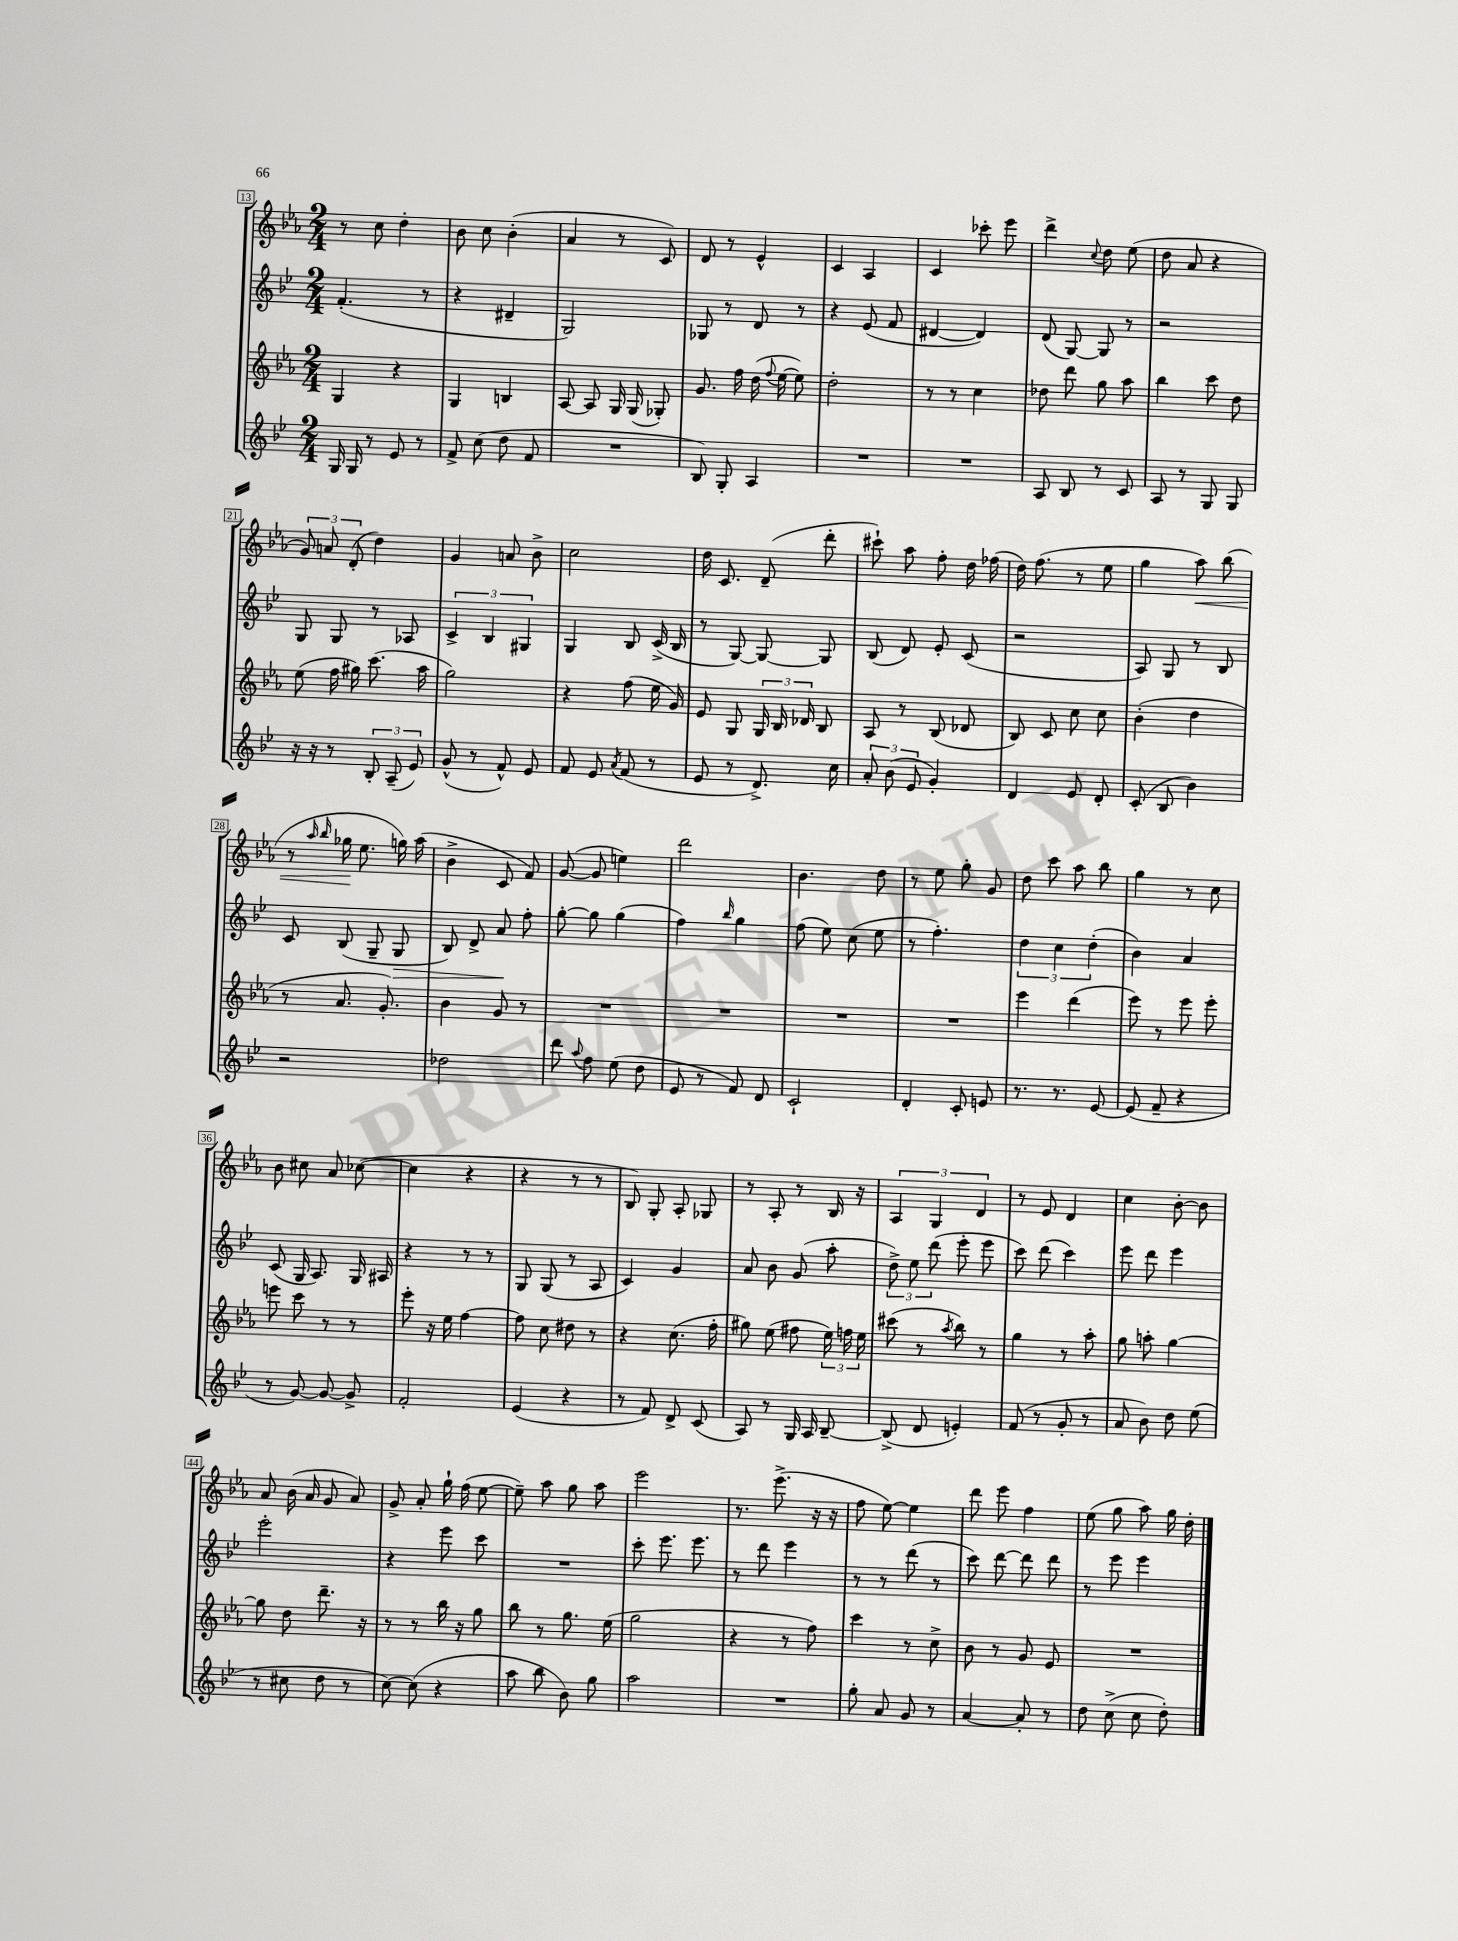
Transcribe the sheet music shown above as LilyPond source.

<<
\new StaffGroup <<
\new Staff = "s0" {
    \clef treble \key ees \major \numericTimeSignature \time 2/4
    \autoBeamOff r8 c''8 d''4-. |
    bes'8 c''8 bes'4-.( |
    aes'4 r8 c'8) |
    d'8 r8 ees'4-^ |
    c'4 aes4 |
    c'4 ces'''8-. ees'''8 |
    d'''4-> \appoggiatura { c''8 } d''8 ees''8( |
    d''8 aes'8 r4 |
    \tuplet 3/2 { g'8) a'8 d'8-.( } d''4) |
    g'4 a'8 bes'8-> |
    c''2 |
    d''16 c'8. d'8--( d'''8-. |
    cis'''8-!) aes''8 f''8-. d''16 fes''16( |
    d''16) f''8.( r8 ees''8 |
    g''4 aes''8\<) bes''8( |
    r8 \grace { aes''16 bes''16 } ges''16\! ees''8. g''16) aes''16( |
    bes'4-> c'8 f'8) |
    g'8~( g'8 e''4) |
    d'''2 |
    bes'4. d''8 |
    r8 ees''8 g''8-. g'8 |
    d''8 c'''8 aes''8 bes''8 |
    g''4 r8 c''8 |
    bes'8 cis''8 aes'8 ces''8~( |
    ces''4 r4 |
    r4 r8 r8 |
    bes8) g8-. aes8-. ges8 |
    r8 aes8-. r8 bes16 r16 |
    \tuplet 3/2 { aes4 g4 d'4 } |
    r8 ees'8 d'4 |
    c''4 bes'8~-. bes'8 |
    aes'8 bes'16( aes'16 g'8 aes'8) |
    g'8-> aes'8-. g''16-! f''16( ees''8~ |
    ees''8--) aes''8 g''8 aes''8 |
    ees'''2 |
    r8. ees'''8.->( r16 r16 |
    f''8 ees''8~) ees''4 |
    d'''8 ees'''8 f''4 |
    ees''8( g''8 aes''8) g''16 d''16-. \bar "|." |
}
\new Staff = "s1" {
    \clef treble \key bes \major \numericTimeSignature \time 2/4
    \autoBeamOff f'4.-.( r8 |
    r4 dis'4-- |
    g2) |
    ges8 r8 d'8 r8 |
    r4 ees'8( f'8 |
    dis'4~ dis'4) |
    d'8( g8~) g8 r8 |
    r2 |
    g8 g8 r8 aes8 |
    \tuplet 3/2 { c'4-> bes4 gis4 } |
    g4 bes8 c'16->( bes16 |
    r8 g8~) g8~ g8 |
    bes8( d'8) ees'8-. c'8( |
    r2 |
    a8) g8 r8 bes8 |
    c'8 bes8( g8-- g8\> |
    bes8) d'8-> a'8\! f''8-. |
    g''8~-. g''8 g''4( |
    f''4) \grace { bes''16 } g''4 |
    f''8( ees''8) c''8( ees''8 |
    r8 f''4.-.) |
    \tuplet 3/2 { d''4 c''4 d''4-.( } |
    bes'4) a'4 |
    c'8( g16 a8.) g16 ais16 |
    r4 r8 r8 |
    g8 g8( r8 a8 |
    c'4) g'4 |
    a'8 bes'8 g'8( a''8-. |
    \tuplet 3/2 { d''8->) ees''8 d'''8( } ees'''8-. ees'''8 |
    c'''8) d'''8( c'''4) |
    ees'''8 d'''8 ees'''4 |
    ees'''2-. |
    r4 ees'''8 c'''8 |
    R2 |
    c'''8-. ees'''8. ees'''8. |
    r8 d'''8 ees'''4 |
    r8 r8 d'''8( r8 |
    c'''8) d'''8~ d'''8 d'''8 |
    r8 ees'''8 ees'''4 \bar "|." |
}
\new Staff = "s2" {
    \clef treble \key ees \major \numericTimeSignature \time 2/4
    \autoBeamOff g4 r4 |
    g4 b4 |
    aes8~ aes8 g16 g16( ges8-.) |
    g'8. f''16 d''16( \appoggiatura { f''8 } ees''16~ ees''8) |
    d''2-. |
    r8 r8 c''4 |
    des''8 d'''8 g''8 aes''8 |
    bes''4 c'''8 d''8 |
    ees''8( f''16 gis''16) c'''8.( aes''16 |
    g''2) |
    r4 f''8( ees''16 g'16) |
    ees'8 g8 \tuplet 3/2 { g16 bes16 des'16 } bes8 |
    aes8 r8 bes8( des'8 |
    bes8) c'8 c''8 c''8 |
    bes'4-.( d''4 |
    r8 aes'8. g'8.-.) |
    bes'4 g'8 r8 |
    R2 |
    R2 |
    R2 |
    R2 |
    ees'''4 d'''4( |
    ees'''8) r8 ees'''8 ees'''8-. |
    e'''8 c'''8 r8 r8 |
    ees'''8-. r16 ees''16 f''4~ |
    f''8 c''8 dis''8 r8 |
    r4 c''8.( f''16-. |
    gis''8) ees''8( fis''8 \tuplet 3/2 { ees''16) f''16 ees''16 } |
    cis'''8( r8 \acciaccatura { aes''8 } bes''8) r8 |
    g''4 r8 aes''8-. |
    g''8 a''8-. g''4~ |
    g''8 d''8 d'''8.-- r16 |
    r8 r8 bes''16 r16 g''8 |
    bes''8 r8 g''8. ees''16( |
    g''2 |
    r4 r8 f''8) |
    c'''4 r8 c''8-> |
    bes'8 r8 g'8 ees'8 |
    R2 \bar "|." |
}
\new Staff = "s3" {
    \clef treble \key bes \major \numericTimeSignature \time 2/4
    \autoBeamOff g16 g16 r8 ees'8 r8 |
    f'8-> c''8( d''8 f'8 |
    R2 |
    bes8) g8-. a4 |
    R2 |
    R2 |
    a8 bes8 r8 c'8 |
    a8 r8 g8 g8 |
    r16 r16 r8 \tuplet 3/2 { bes8-. a8--( ees'8) } |
    g'8-^( r8 f'8-^) ees'8 |
    f'8 ees'8 \acciaccatura { a'8 } f'8( r8 |
    ees'8 r8 d'8.->) c''16 |
    \tuplet 3/2 { a'8-. bes'8( ees'8 } g'4-.) |
    d'4 ees'8 d'8-. |
    c'8-.( bes8 bes'4) |
    r2 |
    des''2 |
    d'''8 \appoggiatura { a''8 } f''8 ees''8( d''8 |
    ees'8 r8 f'8) d'8 |
    c'2-! |
    d'4-. c'8-. e'8 |
    r8. r8. ees'8~ |
    ees'8( f'8-- r4 |
    r8 g'8~) g'8~ g'8-> |
    f'2-. |
    ees'4( r4 |
    r8 f'8) d'8-> c'8( |
    a8) r8 g16 a16 bes8~-- |
    bes8->( d'8 e'4-.) |
    f'8( r8 g'8-. r8 |
    a'8 bes'8) d''8 ees''8( |
    r8 cis''8 d''8 r8 |
    c''8~) c''8( r4 |
    a''8 bes''8 bes'8) g''8 |
    a''2 |
    R2 |
    g''8-. a'8 g'8 r8 |
    a'4~ a'8-. r8 |
    d''8 c''8->( c''8 d''8-.) \bar "|." |
}
>>
>>
\layout { \context { \Score currentBarNumber = #13 \override BarNumber.stencil = #(make-stencil-boxer 0.1 0.3 ly:text-interface::print) } }
